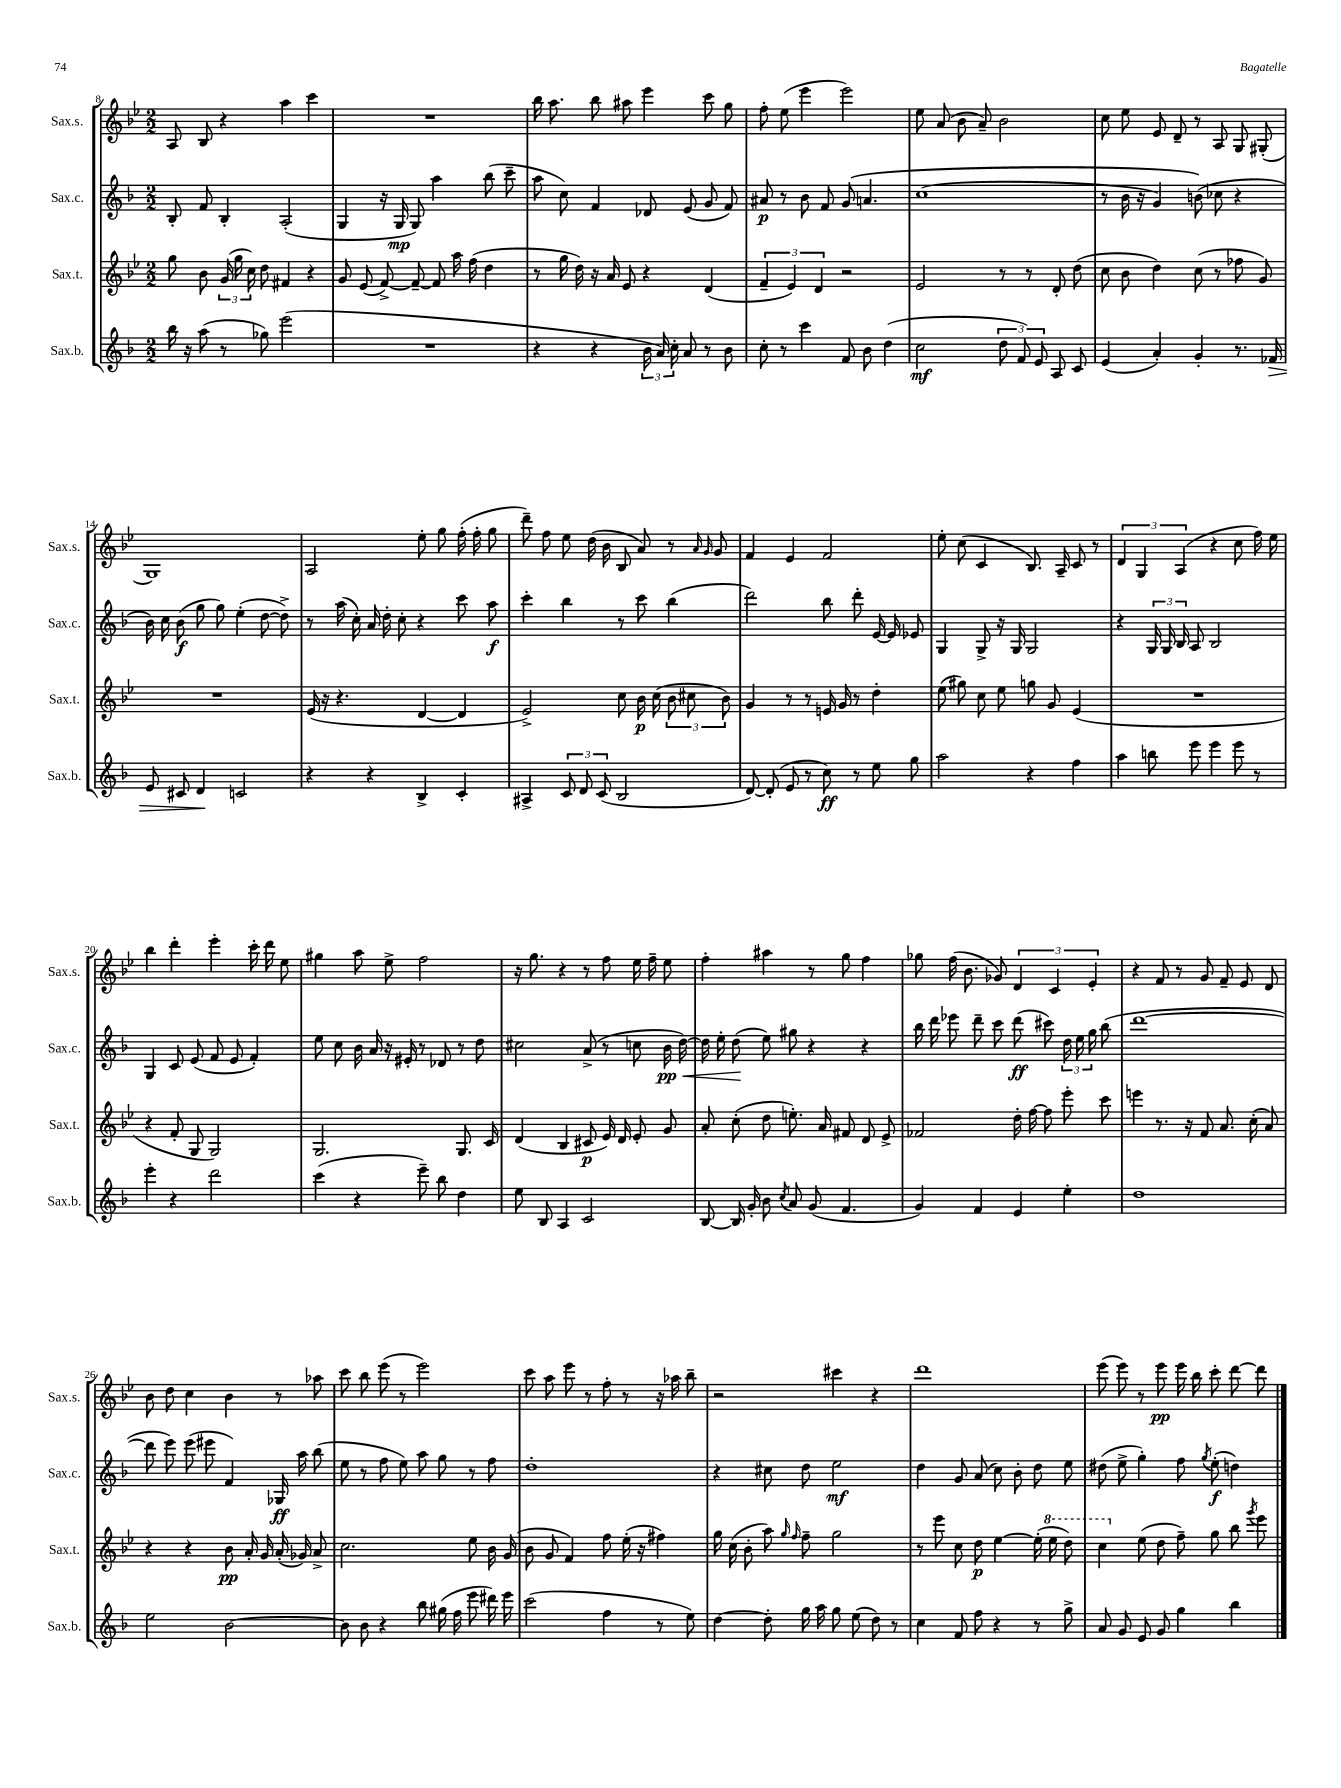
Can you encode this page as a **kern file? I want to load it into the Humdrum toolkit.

**kern	**kern	**kern	**kern
*staff4	*staff3	*staff2	*staff1
*clefG2	*clefG2	*clefG2	*clefG2
*k[b-]	*k[b-e-]	*k[b-]	*k[b-e-]
*M2/2	*M2/2	*M2/2	*M2/2
16bb-	8gg	8B-'	8A
16r	.	.	.
(8aa	8b-	8f	8B-
8r	(24g	4B-'	4r
.	24gg	.	.
.	24cc)	.	.
8gg-)	8dd	.	.
(2eee	4f#	(2A'	4aa
.	4r	.	4ccc
=	=	=	=
1r	8g	4G	1r
.	(8e-	.	.
.	[8f^)	16r	.
.	.	16G	.
.	8f~_	8G)	.
.	8f]	4aa	.
.	16aa	.	.
.	(16ff	.	.
.	4dd	(8bb-	.
.	.	8ccc~	.
=	=	=	=
4r	8r	8aa	16bb-
.	.	.	8.aa
.	16gg	8cc)	.
.	16dd)	.	.
4r	16r	4f	8bb-
.	16a	.	.
.	8e-	.	8aa#
24b-	4r	8d-	4eee-
24a)	.	.	.
24cc'	.	.	.
8a	.	(8e	.
8r	(4d	8g	8ccc
8b-	.	8f)	8gg
=	=	=	=
8cc'	6f~	8a#	8ff'
8r	.	8r	(8ee-
.	6e-)	.	.
4ccc	.	8b-	4eee-
.	6d	.	.
.	.	8f	.
8f	2r	&(8g	2eee-)
8b-	.	4.a	.
(4dd	.	.	.
=	=	=	=
2cc	2e-	(1cc	8ee-
.	.	.	(8a
.	.	.	8b-
.	.	.	8a~)
12dd	8r	.	2b-
12f)	.	.	.
.	8r	.	.
12e	.	.	.
8A	8d'	.	.
8c	(8dd	.	.
=	=	=	=
(4e	8cc	8r	8cc
.	8b-	16b-	8ee-
.	.	16r	.
4a')	4dd)	4g)	8e-
.	.	.	8d~
4g'	(8cc	(8b&)	8r
.	8r	8cc-	8A
8.r	8ff-	4r	8G
.	8g)	.	(8G#'
16f-	.	.	.
=	=	=	=
8e	1r	16b-)	1G)
.	.	16cc	.
8c#	.	(8b-	.
4d	.	8gg	.
.	.	8gg)	.
2c	.	(4ee'	.
.	.	[8dd	.
.	.	8dd^])	.
=	=	=	=
4r	(16e-	8r	2A
.	16r	.	.
.	4.r	(16aa	.
.	.	16cc')	.
4r	.	16a	.
.	.	16dd'	.
.	.	8cc'	.
4B-^	[4d	4r	8ee-'
.	.	.	8gg
4c'	4d]	8ccc	(16ff'
.	.	.	16ff'
.	.	8aa	8gg
=	=	=	=
4A#^	2e-^)	4ccc'	8ddd~)
.	.	.	8ff
12c	.	4bb-	8ee-
12d	.	.	.
.	.	.	(16dd
(12c	.	.	.
.	.	.	16b-
2B-	8cc	8r	8B-
.	16b-	8ccc	8a)
.	(16cc	.	.
.	12b-	(4bb-	8r
.	12cc#	.	.
.	.	.	16qqa
.	.	.	16qqg
.	.	.	8g
.	12b-)	.	.
=	=	=	=
[8d)	4g	2ddd)	4f
(8d']	.	.	.
8e	8r	.	4e-
8r	8r	.	.
8cc)	16e	8bb-	2f
.	16g	.	.
8r	8r	8ddd'	.
8ee	4dd'	[16e	.
.	.	16e]	.
8gg	.	8e-	.
=	=	=	=
2aa	(8ee-	4G	8ee-'
.	8gg#)	.	(8cc
.	8cc	8G^	4c
.	8ee-	16r	.
.	.	16G	.
4r	8gg	2G	8.B-)
.	8g	.	.
.	.	.	16A~
4ff	(4e-	.	8c
.	.	.	8r
=	=	=	=
4aa	1r	4r	6d
.	.	.	6G
8bb	.	24G	.
.	.	24G	.
.	.	24B-	(6A
8eee	.	8A	.
4eee	.	2B-	4r
8eee	.	.	8cc
8r	.	.	16ff)
.	.	.	16ee-
=	=	=	=
4eee'	4r	4G	4bb-
4r	8f'	8c	4ddd'
.	8G	(8e	.
2ddd	2G)	8f	4eee-'
.	.	8e	.
.	.	4f')	16ccc'
.	.	.	16ddd
.	.	.	8ee-
=	=	=	=
(4ccc	2.G	8ee	4gg#
.	.	8cc	.
4r	.	16b-	8aa
.	.	16a	.
.	.	16r	8ee-^
.	.	16e#'	.
8eee~)	.	8r	2ff
8bb-	.	8d-	.
4dd	8.G	8r	.
.	.	8dd	.
.	16c	.	.
=	=	=	=
8ee	(4d	2cc#	16r
.	.	.	8.gg
8B-	.	.	.
4A	4B-	.	4r
2c	8c#	(8a^	8r
.	16e-)	8r	8ff
.	16d	.	.
.	8e-'	8cc	16ee-
.	.	.	16ff~
.	8g	16b-	8ee-
.	.	[16dd)	.
=	=	=	=
[8B-	8a'	16dd]	4ff'
.	.	16ee'	.
16B-]	(8cc'	(8dd	.
16g'	.	.	.
8b-	8dd	8ee)	4aa#
8qcc	.	.	.
8a	8.ee')	8gg#	.
(8g	.	4r	8r
.	16a	.	.
4.f	8f#	.	8gg
.	8d	4r	4ff
.	8e-^	.	.
=	=	=	=
4g)	2f-	16bb-	8gg-
.	.	16ddd	.
.	.	8eee-	(16ff
.	.	.	8.b-
4f	.	8ddd~	.
.	.	8ccc	8g-)
4e	16dd'	(8ddd	6d
.	[16ff	.	.
.	8ff]	8ccc#)	.
.	.	.	6c
4ee'	8eee-'	24dd	.
.	.	24ee	.
.	.	24gg	6e-'
.	8ccc	(8bb-	.
=	=	=	=
1dd	4eee	[1ddd	4r
.	8.r	.	8f
.	.	.	8r
.	16r	.	.
.	8f	.	8g
.	8.a	.	8f~
.	.	.	8e-
.	(16cc'	.	.
.	8a)	.	8d
=	=	=	=
2ee	4r	8ddd]	8b-
.	.	8eee)	8dd
.	4r	(8eee	4cc
.	.	8eee#	.
[2b-	8b-	4f)	4b-
.	16a'	.	.
.	16g	.	.
.	(16a'	16G-	8r
.	16g-)	16aa	.
.	8a^	(8bb-	8aa-
=	=	=	=
8b-]	2.cc	8ee	8ccc
8b-	.	8r	8bb-
4r	.	8ff	(8eee-
.	.	8ee)	8r
8bb-	.	8aa	2eee-)
(16gg#	.	8gg	.
16ff	.	.	.
8eee	8ee-	8r	.
16ddd#)	16b-	8ff	.
16eee	(16g	.	.
=	=	=	=
(2ccc	8b-	1dd'	8ccc
.	8g	.	8aa
.	4f)	.	8eee-
.	.	.	8r
4ff	8ff	.	8ff'
.	(16ee-'	.	8r
.	16r	.	.
8r	4ff#)	.	16r
.	.	.	16aa-
8ee)	.	.	8bb-~
=	=	=	=
[4dd	16gg	4r	2r
.	(16cc	.	.
.	8b-'	.	.
8dd']	8aa)	8cc#	.
.	16qqgg	.	.
.	16qqff	.	.
16gg	8ff~	8dd	.
16aa	.	.	.
8gg	2gg	2ee	4ccc#
(8ee	.	.	.
8dd)	.	.	4r
8r	.	.	.
=	=	=	=
4cc	8r	4dd	1ddd
.	8eee-	.	.
8f	8cc	8g	.
8ff	8dd	(8a	.
4r	[4ee-	8cc)	.
.	.	8b-'	.
8r	(16ee-']	8dd	.
.	16eee-	.	.
8gg^	8ddd)	8ee	.
=	=	=	=
8a	4ccc	(8dd#	(8eee-
8g	.	8ee^	8eee-)
8e	(8ee-	4gg')	8r
8g	8dd	.	8eee-
4gg	8ff~)	8ff	16eee-
.	.	.	16bb-
.	.	8qgg	.
.	8gg	(8ee'	8ccc'
4bb-	8bb-	4dd)	[8ddd
.	8qggg	.	.
.	8eee-	.	8ddd]
==	==	==	==
*-	*-	*-	*-
